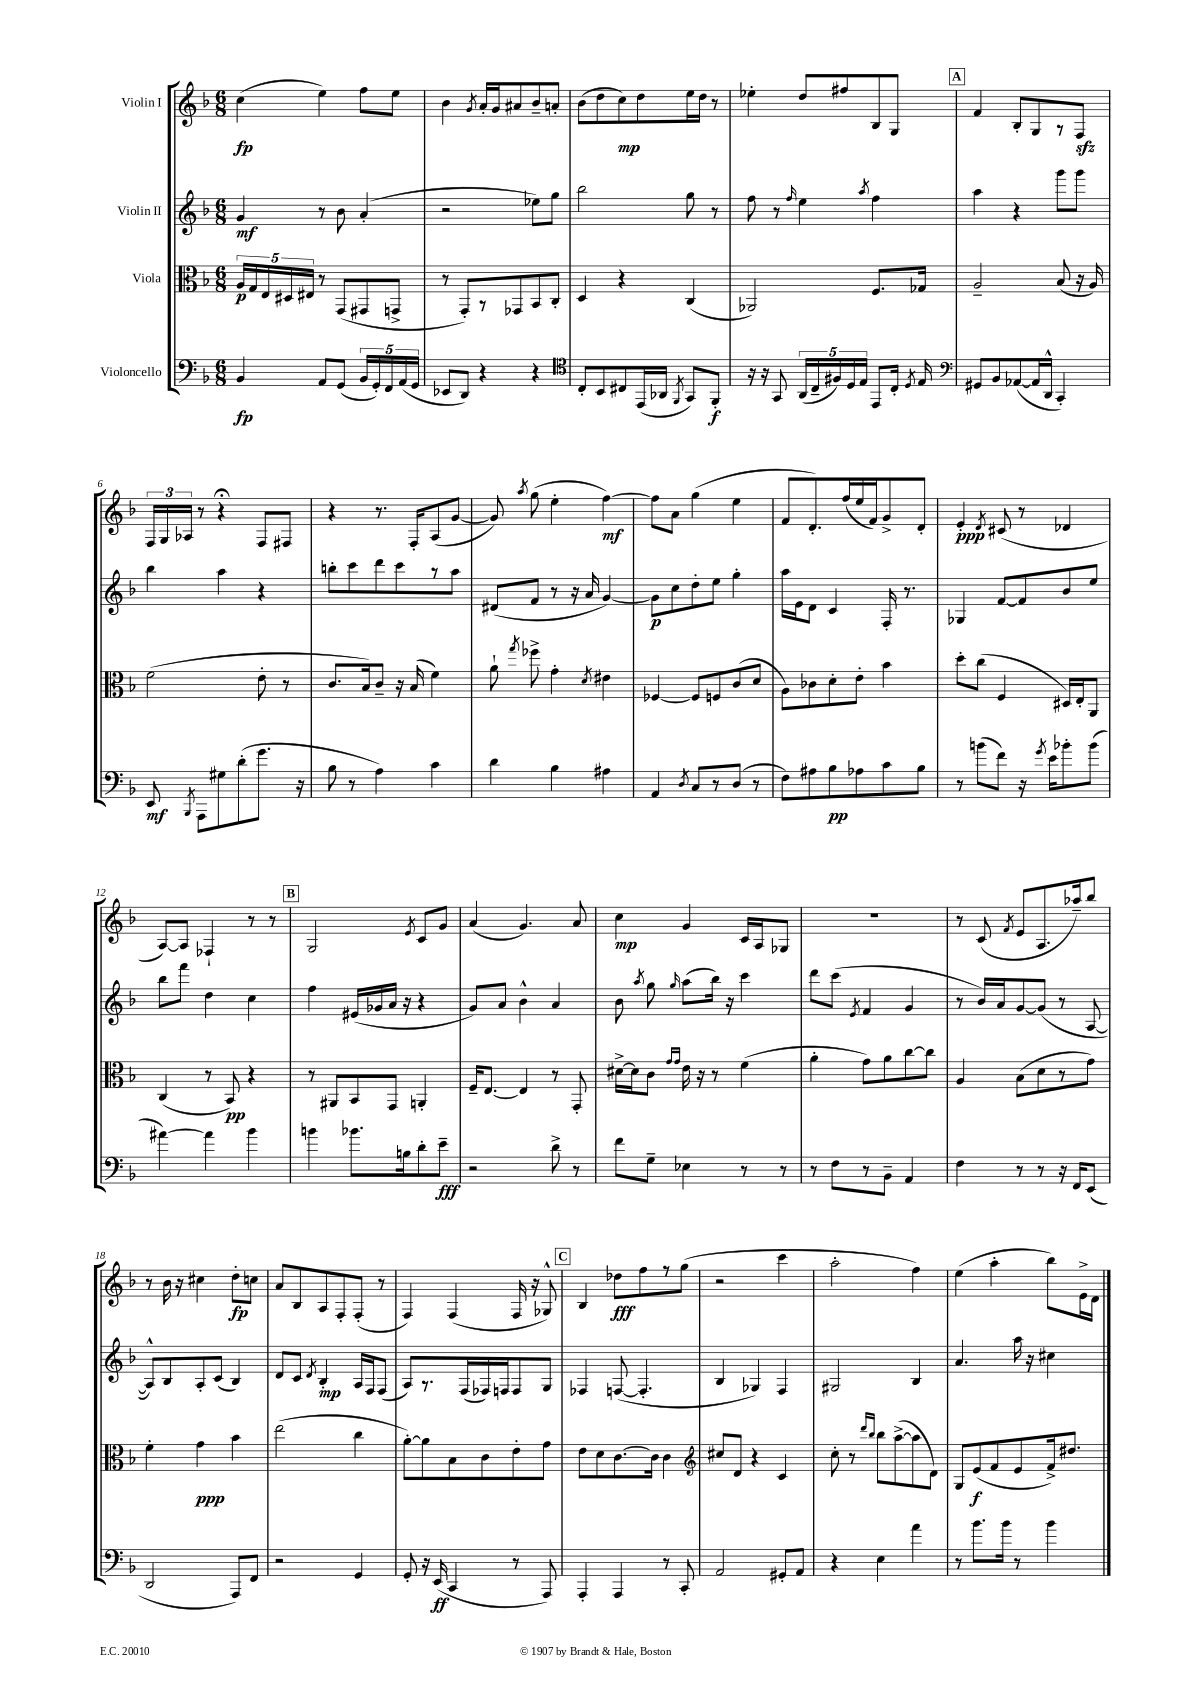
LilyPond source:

<<
\new StaffGroup <<
\new Staff = "s0" \with { instrumentName = "Violin I" } {
    \clef treble \key f \major \numericTimeSignature \time 6/8
    \autoBeamOff c''4\fp( e''4) f''8[ e''8] |
    bes'4 \acciaccatura { g'8 } a'16[-. g'16 ais'8 bes'8-- a'8]-. |
    bes'8[( d''8 c''8\mp) d''8 e''16 d''16] r8 |
    ees''4-. d''8[ fis''8 bes8 g8] |
    \mark \markup { \box "A" } f'4 bes8[-. g8 r8 f8]\sfz |
    \tuplet 3/2 { f16[ g16 aes16] } r8 r4\fermata f8[ fis8] |
    r4 r8. f16[-. a8( g'8]~ |
    g'8) \acciaccatura { a''8 } g''8( e''4-. f''4~\mf) |
    f''8[ a'8] g''4( e''4 |
    f'8[ d'8.-.) f''16( e''16 f'16) g'8-> d'8]-. |
    e'4-.\ppp \acciaccatura { d'8 } cis'8( r8 des'4 |
    a8[~) a8] fes4-! r8 r8 |
    \mark \markup { \box "B" } g2 \acciaccatura { e'8 } c'8[ g'8] |
    a'4( g'4.) a'8 |
    c''4\mp g'4 c'16[ a16 ges8] |
    R2. |
    r8 c'8( \acciaccatura { f'8 } e'8[ a8. aes''16--) bes''8] |
    r8 bes'16 r16 cis''4 d''8[-.\fp c''8] |
    a'8[ bes8 a8 f8-. f8]-.( r8 |
    f4) f4( f16 r16 ges8-^) |
    \mark \markup { \box "C" } bes4 des''8[\fff f''8 r8 g''8]( |
    r2 c'''4 |
    a''2-. f''4) |
    e''4( a''4-. bes''8[) e'16-> d'16] \bar "|." |
}
\new Staff = "s1" \with { instrumentName = "Violin II" } {
    \clef treble \key f \major \numericTimeSignature \time 6/8
    \autoBeamOff g'4\mf r8 bes'8 a'4-.( |
    r2 ees''8[) g''8] |
    bes''2 g''8 r8 |
    f''8 r8 \grace { f''16 } e''4 \acciaccatura { a''8 } f''4 |
    \mark \markup { \box "A" } a''4 r4 g'''8[ g'''8] |
    bes''4 a''4 r4 |
    b''8[-. c'''8 d'''8 c'''8 r8 a''8] |
    dis'8[( f'8] r8 r16 a'16 g'4~) |
    g'8[\p c''8 d''8-. e''8] g''4-. |
    a''16[ e'16 d'8] c'4 f16-. r8. |
    ges4 f'8[~ f'8 bes'8 e''8] |
    bes''8[ f'''8] d''4 c''4 |
    \mark \markup { \box "B" } f''4 eis'16[( ges'16 a'16] r16 r4 |
    g'8[) a'8] bes'4-^ a'4 |
    bes'8 \acciaccatura { a''8 } g''8 \grace { g''16 } a''8[( bes''16]) r16 c'''4 |
    d'''8[ c'''8]( \acciaccatura { e'8 } f'4 g'4 |
    r8 bes'16[) a'16 g'8~ g'8]( r8 a8~ |
    a8[-^) bes8 a8-. c'8]( bes4) |
    d'8[ c'8] \acciaccatura { d'8 } bes4-.\mp a16[ f16 f8]( |
    a8[) r8. f16( fes16) f16 f8 g8] |
    \mark \markup { \box "C" } fes4 f8~( f4.-. |
    bes4 ges4) f4 |
    gis2 bes4 |
    a'4. a''16 r16 cis''4 \bar "|." |
}
\new Staff = "s2" \with { instrumentName = "Viola" } {
    \clef alto \key f \major \numericTimeSignature \time 6/8
    \autoBeamOff \tuplet 5/4 { a16[\p g16 e16 dis16 eis16] } r8 g,8[( gis,8 g,8]-> |
    r8 g,8[-.) r8 ges,8 bes,8 c8]-. |
    d4 r4 c4( |
    aes,2) f8.[ ges16] |
    \mark \markup { \box "A" } a2-- bes8( r16 a16) |
    f'2( e'8-. r8 |
    c'8.[ bes16) c'8]-- r16 bes16( f'4) |
    a'8-! \acciaccatura { g''8 } fes''8-> g'4-. \acciaccatura { d'8 } eis'4 |
    fes4~ fes8[ f8 c'8( d'8] |
    a8[) ces'8 d'8-. e'8]-. bes'4 |
    d''8[-. c''8]( f4 dis16[) e16-. a,8] |
    c4( r8 bes,8\pp) r4 |
    \mark \markup { \box "B" } r8 ais,8[ bes,8 g,8] a,4-. |
    f16[-- e8.]~ e4 r8 g,8-. |
    dis'16[~-> dis'16 c'8] \grace { g'16[ g'16] } e'16 r16 r8 f'4( |
    a'4-. g'8[) a'8 c''8~ c''8] |
    a4 bes8[( d'8 r8 g'8]) |
    f'4-. g'4\ppp bes'4 |
    e''2( c''4 |
    a'8[~-.) a'8 bes8 c'8 e'8-. g'8] |
    \mark \markup { \box "C" } e'8[ d'8 c'8.~ c'16] c'4 |
    \clef treble cis''8[ d'8] r4 c'4 |
    c''8-. r8 \grace { d'''16[ bes''16] } bes''8[ a''8~->( a''8 d'8]) |
    g8[ e'8\f( f'8 e'8 f'16->) dis''8.] \bar "|." |
}
\new Staff = "s3" \with { instrumentName = "Violoncello" } {
    \clef bass \key f \major \numericTimeSignature \time 6/8
    \autoBeamOff bes,4\fp a,8[ g,8]( \tuplet 5/4 { bes,16[ g,16-.) f,16 a,16( g,16] } |
    ees,8[ d,8]) r4 r4 |
    \clef tenor c8[-. bes,8 cis8 e,16( aes,16] \acciaccatura { f,8 } g,8[) f,8]-.\f |
    r16 r16 g,8 \tuplet 5/4 { a,16[( c16-- fis16) d16 e16] } e,8[ c16]-. \acciaccatura { d8 } e16 |
    \mark \markup { \box "A" } \clef bass gis,8[ bes,8 aes,8~( aes,16 d,16]-^ c,4-.) |
    e,8\mf \acciaccatura { bes,,8 } a,,8[ gis8 d'8-.( g'8.] r16 |
    bes8 r8 a4) c'4 |
    d'4 bes4 ais4 |
    a,4 \acciaccatura { d8 } c8[ r8 d8]( r8 |
    f8[) ais8 bes8\pp aes8 c'8 bes8] |
    r8 b'8[( f'8]) r16 \acciaccatura { g'8 } e'16[ bes'8-. bes'8]( |
    ais'4~) ais'4 bes'4 |
    \mark \markup { \box "B" } b'4 bes'8.[ b16 d'8-. e'8]--\fff |
    r2 d'8-> r8 |
    f'8[ g8]-- ees4 r8 r8 |
    r8 f8[ r8 bes,8]-- a,4 |
    f4 r8 r8 r16 f,16[ e,8]( |
    d,2 a,,8[) f,8] |
    r2 g,4 |
    g,8-. r16 e,16\ff( c,4 r8 a,,8) |
    \mark \markup { \box "C" } a,,4-. a,,4 r8 c,8-. |
    a,2 gis,8[-. a,8] |
    r4 e4 a'4 |
    r8 bes'8.[ bes'16] r8 bes'4 \bar "|." |
}
>>
>>
